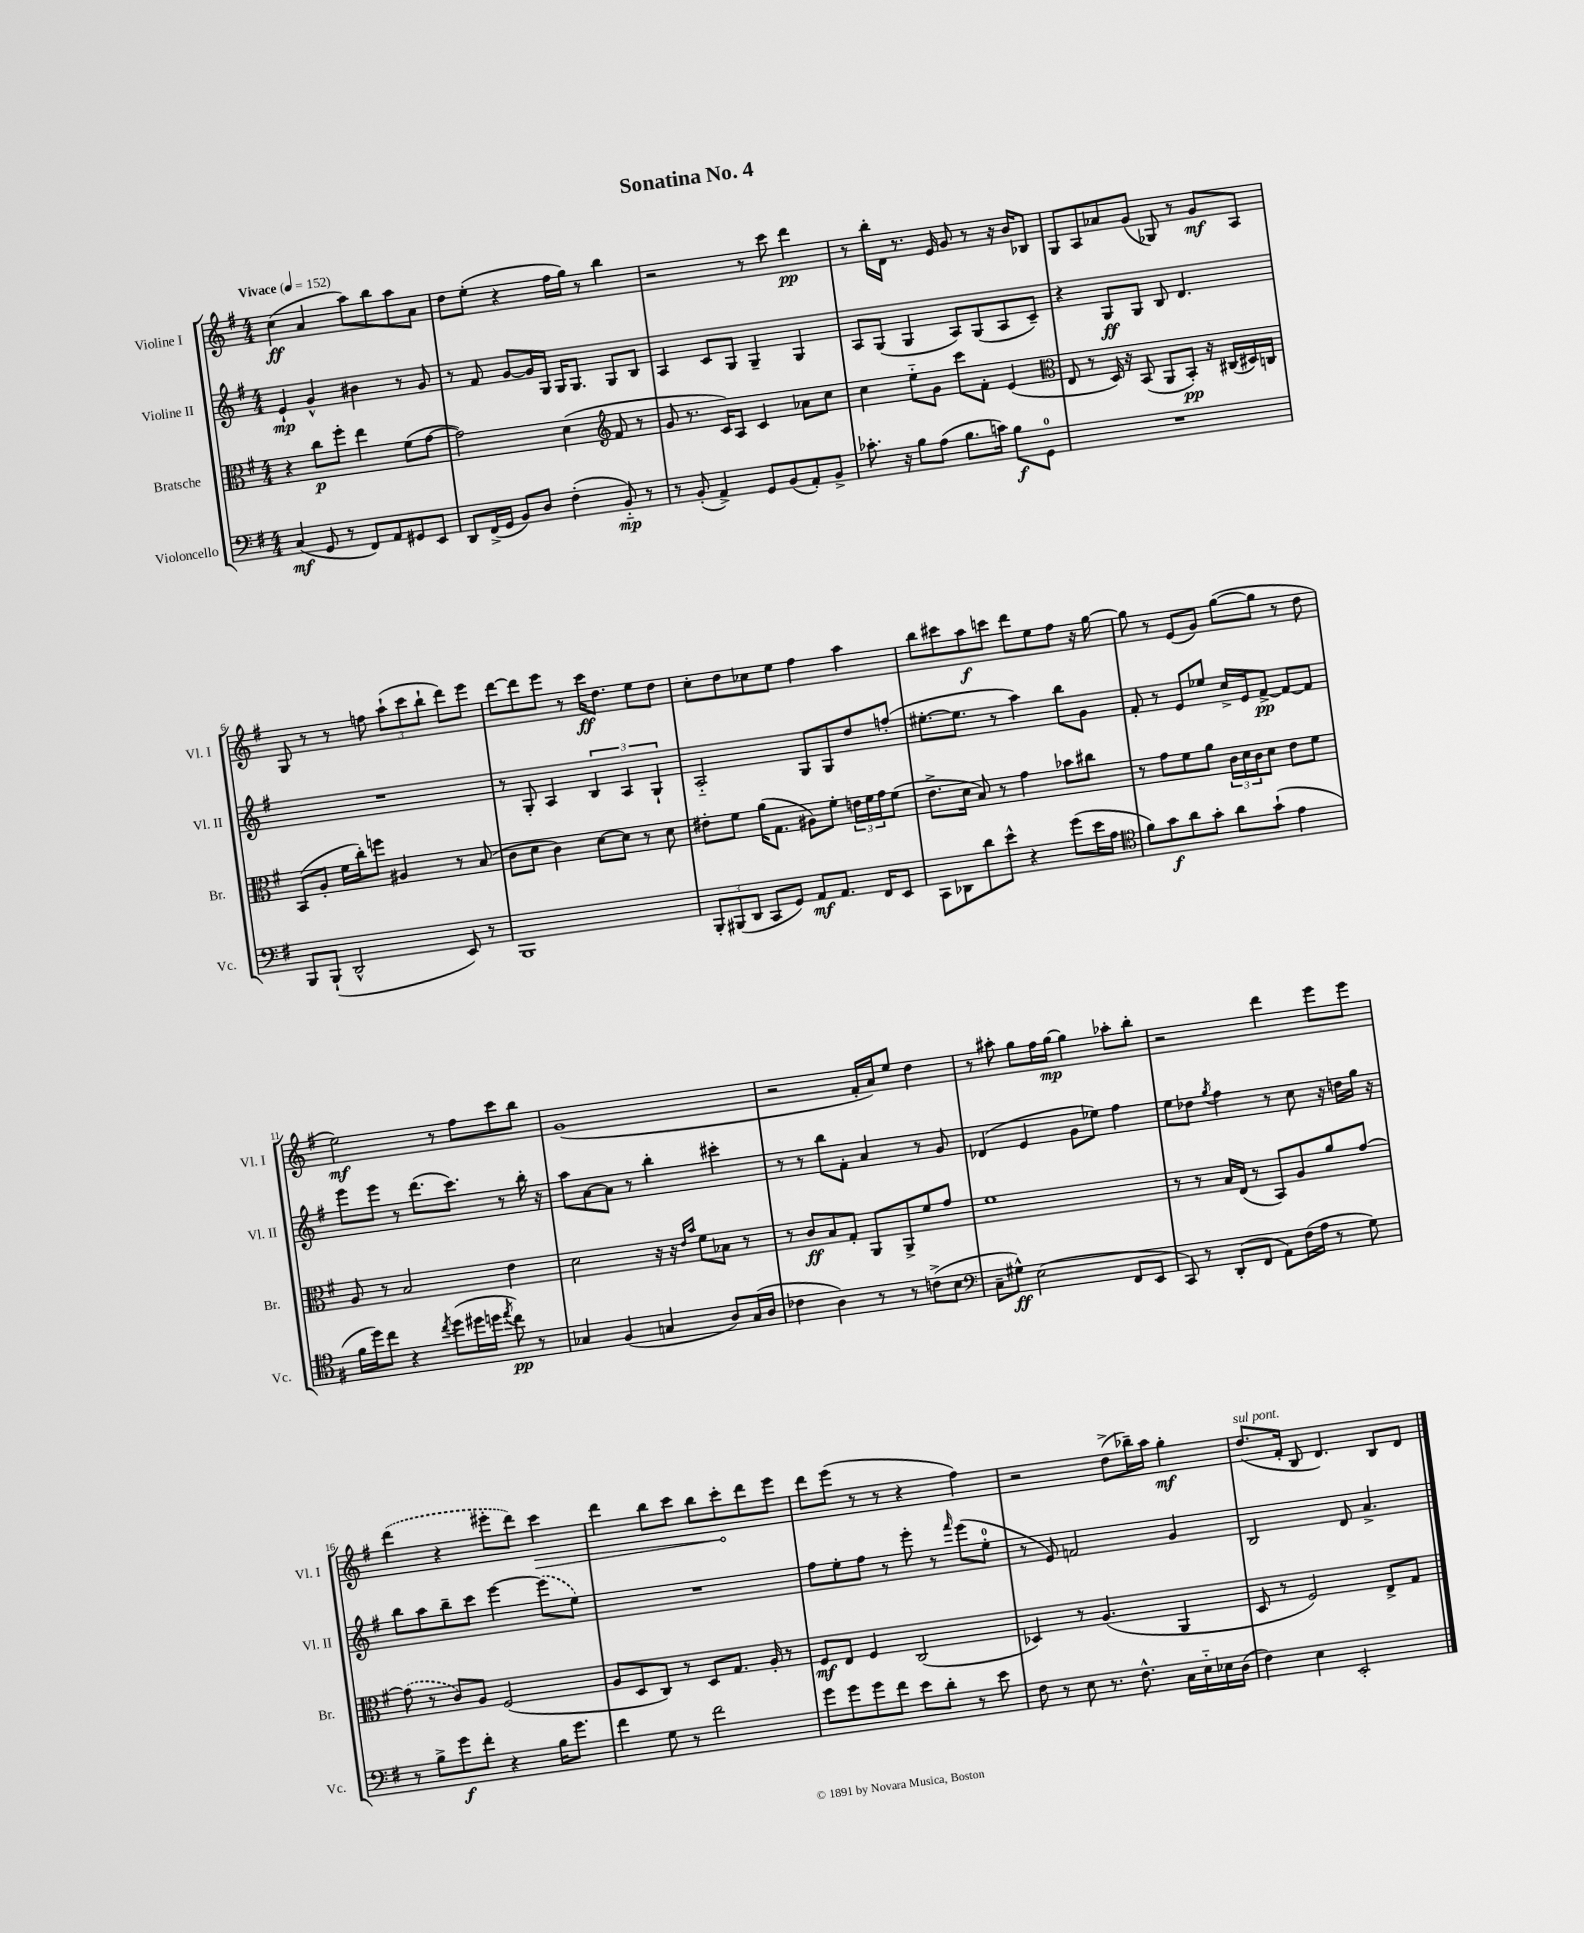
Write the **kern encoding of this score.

**kern	**kern	**kern	**kern
*staff4	*staff3	*staff2	*staff1
*clefF4	*clefC3	*clefG2	*clefG2
*k[f#]	*k[f#]	*k[f#]	*k[f#]
*M4/4	*M4/4	*M4/4	*M4/4
*MM152	*MM152	*MM152	*MM152
(4C	4r	4e`	(4cc
8GG	8cc	4g^^	4a
8r	8ff#'	.	.
8FF#)	4ee	4b#	8aa)
8AA	.	.	8bb
8GG#	(8f#	8r	8aa
8EE	[8g	8g	8a
=	=	=	=
8DD	2g])	8r	8dd
(16FF#^	.	8f#	(8ee'
16GG	.	.	.
8BB)	.	[8g	4r
8D	.	16g]	.
.	.	16G	.
(4F#'	(4d	16G	16ff#
.	.	8.G	16gg)
.	.	.	8r
*	*clefG2	*	*
8BB'~)	8f#	8G	4bb
8r	8r	8B	.
=	=	=	=
8r	8g	4A	2r
(8BB'	8.r	.	.
4AA^)	.	8c	.
.	16c)	.	.
.	8A	8G	.
8GG	4c	4G~	8r
(8BB	.	.	8ccc
8AA')	8a-	4G	4ddd
8BB^	8cc	.	.
=	=	=	=
8.c-'	4cc	8A	8r
.	.	(8G	16bb'
16r	.	.	16d
8B	8ee'~	4G	8.r
(8A	8g	.	.
.	.	.	16e
8.B	8ccc	8A)	8g
.	8f#'	(8G	8r
16c)	.	.	.
8B	(4e	8A	16r
.	.	.	16b
8GG	.	8c~)	8B-
=	=	=	=
*	*clefC3	*	*
1r	8E	4r	8G
.	8r	.	8A
.	16D)	8G	8a-
.	16r	.	.
.	(8BB	8G	(8g
.	8AA	8B	8G-)
.	8BB')	4.d	8r
.	16r	.	8g
.	(16C#	.	.
.	16D#)	.	8A
.	16C	.	.
=	=	=	=
8BBB	(8BB	1r	8G
(8BBB`	8A'	.	8r
2DD^^	16f#	.	8r
.	16cc')	.	.
.	8ff	.	8ff
.	4A#	.	(12aa`
.	.	.	12ccc
.	.	.	12bb`
8EE)	8r	.	8ddd)
8r	(8B	.	8eee
=	=	=	=
1BBB	8c	8r	[8ddd
.	8d	8G'	8ddd]
.	4c)	4A	8eee
.	.	.	8r
.	[8d	6B	16ccc
.	.	.	8.dd
.	8d]	.	.
.	.	6A	.
.	8r	.	8ee
.	.	6G`	.
.	8d	.	8dd
=	=	=	=
12BBB'	8e#'	2A'~	8cc'
(12BBB#	.	.	.
.	8f#	.	8dd
12DD	.	.	.
8CC	(16a	.	8cc-
.	8.G	.	.
8GG)	.	.	8ee
8AA	8A#)	8G	4ff#
8.AA	8f#'	8G	.
.	24e	8dd	4aa
.	24f#	.	.
16FF#	.	.	.
.	24g	.	.
8EE	(8f#	(8ff'	.
=	=	=	=
8CC	8.e^	[8.ee#'	8bb
8DD-	.	.	8ccc#
.	16d	8.ee#]	.
8d	8B)	.	8aa
8e^^	8r	8r	8ccc
4r	4g	4aa)	8ddd
.	.	.	8ee
(8g	8b-	8bb	8ff#
16e	8cc#	8g	16r
16A	.	.	[16gg
=	=	=	=
*clefC4	*	*	*
8f#)	8r	8f#'	8gg]
8g	8g	8r	8r
8a	8f#	8e	(8e
8g'	8a	8ee-	8g)
8a	24c	16cc^	([8gg
.	24d	.	.
.	.	16e	.
.	24c	.	.
(8g`	8d	[8f#^	8gg]
4e	8e	8f#_	8r
.	8f#	8f#]	8dd
=	=	=	=
16f#	8A	8eee	2ee)
16dd)	.	.	.
8cc	8r	8eee	.
4r	2B	8r	.
.	.	(8.ddd	.
8qcc	.	.	.
(8dd	.	.	8r
.	.	8.ccc)	.
16dd#	.	.	8ff#
16dd	.	.	.
8qee	.	.	.
8cc)	4e	8r	8ccc
8r	.	16bb'	8bb
.	.	16r	.
=	=	=	=
4G-	2d	8aa	(1g
.	.	[8a	.
(4F#	.	8a]	.
.	.	8r	.
4G	16r	4bb'	.
.	16r	.	.
.	16qqe	.	.
.	16qqb	.	.
.	8f#	.	.
8A)	8B-	4ccc#'	.
(16G	8r	.	.
16A	.	.	.
=	=	=	=
4c-	8r	8r	2r
.	8c	8r	.
4A)	8B	8bb	.
.	8G'	8f#'	.
8r	8AA	4a	16f#'
.	.	.	16a)
8r	8AA^	.	8ee
(8c^	8f#	8r	4dd
8B	8g	8g	.
=	=	=	=
*clefF4	*	*	*
8C~	1f#	(4d-	8r
8G#^^)	.	.	8aa#'
(2E	.	4e	8gg
.	.	.	16ff#
.	.	.	[16gg
.	.	8g	4gg]
.	.	8ee-)	.
8FF#	.	4ff#	8aa-'
8EE	.	.	8bb'
=	=	=	=
8CC)	8r	8ee	2r
8r	8r	8dd-	.
.	.	8qgg	.
(8DD'	16B	4ff#	.
.	(16E	.	.
8FF#	8r	.	.
8AA)	8BB)	8r	4ddd
(16F#	8A	8cc	.
16A	.	.	.
8r	8a	16r	8eee
.	.	16dd	.
8G)	[8g	16gg	8eee
.	.	16r	.
=	=	=	=
8r	(8g]	8bb	(4ddd
8B^	8r	8aa	.
8g	8c)	8bb~	4r
8f#'	8A	8ccc	.
4r	(2F#	[4eee	8eee#'
.	.	.	8ddd)
16B	.	(8eee]	4ccc
8.g	.	.	.
.	.	8ee)	.
=	=	=	=
4f#	8A	1r	4ddd
.	8D	.	.
8G	8C)	.	8bb
8r	8r	.	8ccc
2f#	8D	.	8bb
.	8.G	.	8ccc'
.	.	.	8ddd
.	16A'	.	.
.	8r	.	8eee
=	=	=	=
8g	8F#	8ff#	8ddd
8g	8E	8ee'	(8eee
8g	4F#	8ff#	8r
8f#	.	8r	8r
8e	(2C	8eee'	4r
8d'	.	8r	.
.	.	16qqfff#	.
8r	.	(8eee	4ff#)
8e	.	8ee'	.
=	=	=	=
8F#	4D-)	8r	2r
8r	.	8e)	.
8E	8r	2f	.
8.r	(4.A	.	.
.	.	.	(8dd^
8.F#^^	.	.	.
.	.	.	16bb-~)
.	.	.	16aa
16C	4AA	4g	4gg'
16E'~	.	.	.
16E-	.	.	.
(16D	.	.	.
=	=	=	=
4F#)	8D	2B	(8.dd
.	8r	.	.
.	.	.	16f#'
4E	2F#)	.	8B
.	.	.	4.d)
2EE'	.	8d	.
.	.	4.a^	.
.	8E^	.	8B
.	8G	.	8d
==	==	==	==
*-	*-	*-	*-
